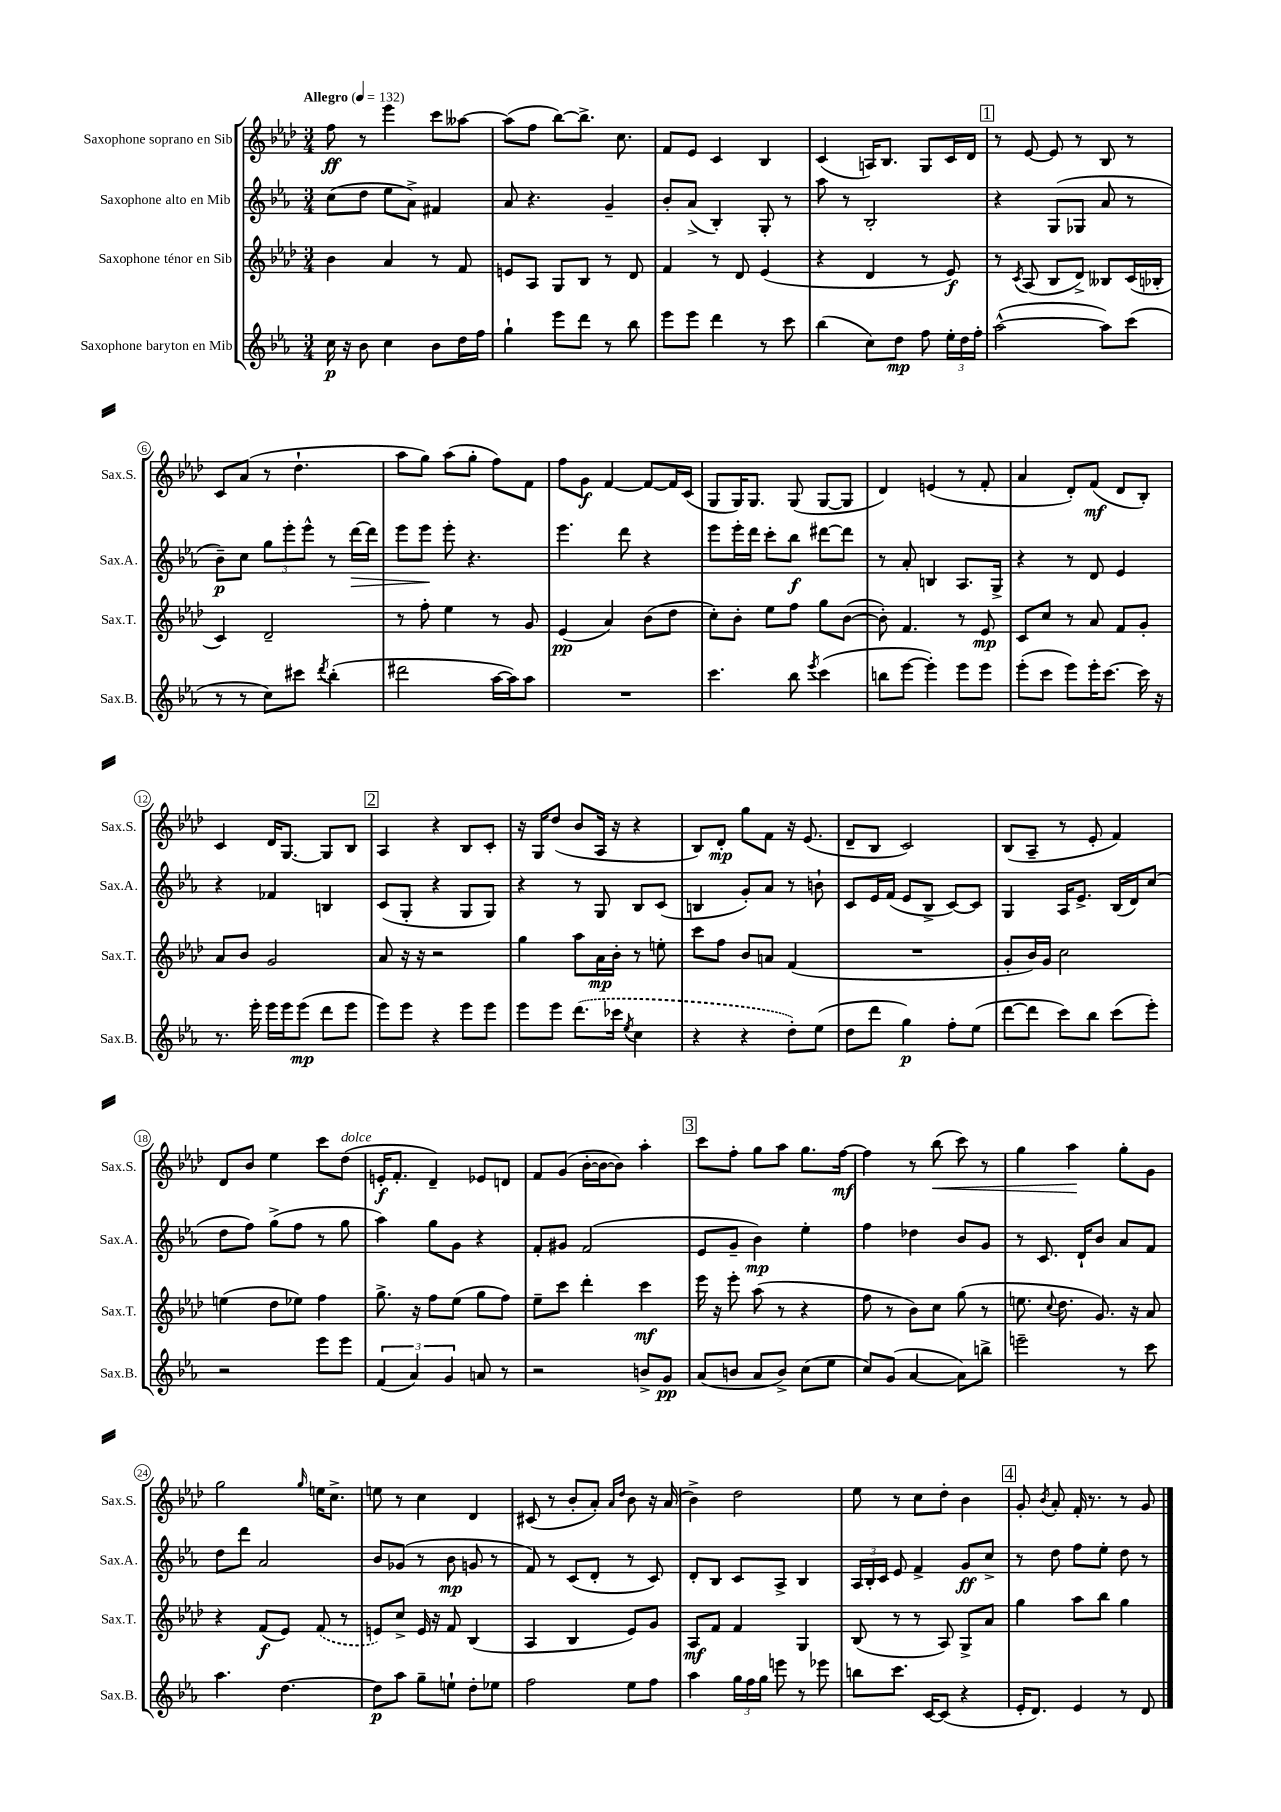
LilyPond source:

<<
\new StaffGroup <<
\new Staff = "s0" \with { instrumentName = "Saxophone soprano en Sib" shortInstrumentName = "Sax.S." } {
    \clef treble \key aes \major \numericTimeSignature \time 3/4 \tempo "Allegro" 4 = 132
    \autoBeamOff f''8\ff r8 ees'''4 c'''8[ aeses''8]~ |
    aeses''8[( f''8] bes''8[~) bes''8.]-> c''8. |
    f'8[ ees'8] c'4 bes4 |
    c'4( a16[) bes8.] g8[ c'16 des'16] |
    \mark \markup { \box "1" } r8 ees'8~ ees'8 r8 bes8 r8 |
    c'8[ aes'8]( r8 des''4.-! |
    aes''8[ g''8]) aes''8[( g''8]-. f''8[) f'8] |
    f''8[ g'8]\f f'4~ f'8[~ f'16 c'16]( |
    g8[ g16) g8.] g8( g8[~ g8] |
    des'4) e'4( r8 f'8-. |
    aes'4 des'8[-.) f'8]\mf( des'8[ bes8]-.) |
    c'4 des'16[ g8.]~ g8[ bes8] |
    \mark \markup { \box "2" } aes4 r4 bes8[ c'8]-. |
    r16 g16[ des''8]( bes'8[ aes16] r16 r4 |
    bes8[) des'8]-.\mp g''8[ f'8] r16 ees'8.( |
    des'8[-- bes8] c'2) |
    bes8[( aes8]-- r8 ees'8-. f'4) |
    des'8[ bes'8] ees''4 c'''8[ des''8]^\markup { \italic "dolce" }( |
    e'16[-.\f f'8.]-. des'4--) ees'8[ d'8] |
    f'8[ g'8]( bes'16[~-. bes'16~ bes'8]) aes''4-. |
    \mark \markup { \box "3" } c'''8[ f''8]-. g''8[ aes''8] g''8.[ f''16]~\mf |
    f''4 r8 bes''8\<( c'''8) r8 |
    g''4 aes''4\! g''8[-. g'8] |
    g''2 \grace { g''16 } e''16[ c''8.]-> |
    e''8 r8 c''4 des'4 |
    cis'8( r8 bes'8[-. aes'8]-.) \grace { aes'16[ des''16] } bes'8 r16 aes'16( |
    bes'4->) des''2 |
    ees''8 r8 c''8[ des''8]-. bes'4 |
    \mark \markup { \box "4" } g'8-. \acciaccatura { bes'8 } aes'8-. f'16-. r8. r8 g'8 \bar "|." |
}
\new Staff = "s1" \with { instrumentName = "Saxophone alto en Mib" shortInstrumentName = "Sax.A." } {
    \clef treble \key ees \major \numericTimeSignature \time 3/4
    \autoBeamOff c''8[( d''8] ees''8[ aes'8]->) fis'4 |
    aes'8 r4. g'4-- |
    bes'8[-. aes'8]->( bes4-.) g8-. r8 |
    aes''8 r8 bes2-. |
    \mark \markup { \box "1" } r4 g8[( ges8] aes'8 r8 |
    bes'8[--\p) c''8] \tuplet 3/2 { g''8[ ees'''8-. ees'''8]-^ } r8 d'''16[~\> d'''16] |
    ees'''8[ ees'''8]\! ees'''8-. r4. |
    ees'''4. d'''8 r4 |
    ees'''8[ ees'''16-. d'''16] c'''8[-. bes''8]\f dis'''8[~ dis'''8] |
    r8 aes'8-. b4 aes8.[ g16]-> |
    r4 r8 d'8 ees'4 |
    r4 fes'4 b4 |
    \mark \markup { \box "2" } c'8[( g8]-. r4 g8[ g8]) |
    r4 r8 g8 bes8[ c'8]( |
    b4 g'8[-.) aes'8] r8 b'8-! |
    c'8[ ees'16 f'16]( ees'8[ bes8]-> c'8[~) c'8] |
    g4 aes16[ ees'8.]-> bes16[( d'16) c''8]( |
    d''8[ f''8]) g''8[->( f''8] r8 g''8 |
    aes''4) g''8[ g'8] r4 |
    f'8[-. gis'8] f'2( |
    \mark \markup { \box "3" } ees'8[ g'8]-- bes'4\mp) ees''4-. |
    f''4 des''4 bes'8[ g'8] |
    r8 c'8. d'16[-! bes'8] aes'8[ f'8] |
    d''8[ d'''8] aes'2 |
    bes'8[ ges'8]( r8 bes'8\mp g'8 r8 |
    f'8) r8 c'8[( d'8]-. r8 c'8) |
    d'8[-. bes8] c'8[ aes8]-> bes4 |
    \tuplet 3/2 { aes16[ bes16-. c'16] } ees'8 f'4-> g'8[\ff c''8]-> |
    \mark \markup { \box "4" } r8 d''8 f''8[ ees''8]-. d''8 r8 \bar "|." |
}
\new Staff = "s2" \with { instrumentName = "Saxophone ténor en Sib" shortInstrumentName = "Sax.T." } {
    \clef treble \key aes \major \numericTimeSignature \time 3/4
    \autoBeamOff bes'4 aes'4 r8 f'8 |
    e'8[ aes8] g8[ bes8] r8 des'8 |
    f'4 r8 des'8 ees'4( |
    r4 des'4 r8 ees'8\f) |
    \mark \markup { \box "1" } r8 \acciaccatura { c'8 } aes8( bes8[ des'8]->) beses8[ c'16( bes16]-. |
    c'4) des'2-- |
    r8 f''8-. ees''4 r8 g'8 |
    ees'4\pp( aes'4) bes'8[( des''8] |
    c''8[-.) bes'8]-. ees''8[ f''8] g''8[ bes'8]~( |
    bes'8-.) f'4. r8 ees'8\mp |
    c'8[ c''8] r8 aes'8 f'8[ g'8]-. |
    aes'8[ bes'8] g'2 |
    \mark \markup { \box "2" } aes'8 r16 r16 r2 |
    g''4 aes''8[ aes'16\mp bes'16]-. r8 e''8-. |
    c'''8[ f''8] bes'8[ a'8] f'4( |
    R2. |
    g'8[-. bes'16) g'16] c''2 |
    e''4( des''8[ ees''8]) f''4 |
    g''8.-> r16 f''8[ ees''8]( g''8[ f''8]) |
    ees''8[-- c'''8] des'''4-. c'''4\mf |
    \mark \markup { \box "3" } ees'''16 r16 ees'''8-. aes''8( r8 r4 |
    f''8 r8 bes'8[) c''8] g''8( r8 |
    e''8. \appoggiatura { c''8 } des''8. g'8.) r16 aes'8 |
    r4 f'8[\f( ees'8]) \once \slurDashed f'8( r8 |
    e'8[) c''8]-> e'16 r16 f'8 bes4( |
    aes4 bes4 ees'8[) g'8] |
    aes8[\mf f'8] f'4 g4 |
    bes8( r8 r8 aes8) g8[-> aes'8] |
    \mark \markup { \box "4" } g''4 aes''8[ bes''8] g''4 \bar "|." |
}
\new Staff = "s3" \with { instrumentName = "Saxophone baryton en Mib" shortInstrumentName = "Sax.B." } {
    \clef treble \key ees \major \numericTimeSignature \time 3/4
    \autoBeamOff c''16\p r16 bes'8 c''4 bes'8[ d''16 f''16] |
    g''4-! ees'''8[ d'''8] r8 bes''8 |
    ees'''8[ ees'''8] d'''4 r8 c'''8 |
    bes''4( c''8[) d''8]\mp f''8 \tuplet 3/2 { ees''16[-. d''16 f''16]-. } |
    \mark \markup { \box "1" } aes''2~-^( aes''8[) c'''8]( |
    r8 r8 c''8[) cis'''8] \acciaccatura { d'''8 } bes''4-.( |
    dis'''2 aes''16[~ aes''16) aes''8] |
    R2. |
    c'''4. bes''8 \acciaccatura { ees'''8 } c'''4( |
    b''8[ ees'''8]~ ees'''4-.) ees'''8[ ees'''8] |
    ees'''8[-.( c'''8] ees'''8[) ees'''16-. c'''8.]~ c'''16 r16 |
    r8. ees'''16-. ees'''16[ ees'''16 ees'''8]\mp( d'''8[ ees'''8] |
    \mark \markup { \box "2" } ees'''8[) ees'''8] r4 ees'''8[ ees'''8] |
    ees'''8[ ees'''8] \once \slurDashed d'''8.[( ces'''16] \acciaccatura { ees''8 } c''4 |
    r4 r4 d''8[-.) ees''8]( |
    d''8[ d'''8] g''4\p) f''8[-. ees''8]( |
    d'''8[~ d'''8] c'''8[) bes''8] c'''8[( ees'''8]-.) |
    r2 ees'''8[ ees'''8] |
    \tuplet 3/2 { f'4( aes'4) g'4 } a'8 r8 |
    r2 b'8[-> g'8]\pp |
    \mark \markup { \box "3" } aes'8[( b'8] aes'8[ b'8]->) c''8[( ees''8] |
    c''8[) g'8]( aes'4~ aes'8[) b''8]-> |
    e'''2-- r8 c'''8 |
    aes''4. d''4.~ |
    d''8[\p aes''8] g''8[-- e''8]-! d''8[-. ees''8] |
    f''2 ees''8[ f''8] |
    aes''4 \tuplet 3/2 { g''16[ f''16 g''16] } e'''8 r8 ees'''8 |
    b''8[ c'''8.] c'16[~ c'8]( r4 |
    \mark \markup { \box "4" } ees'16[-. d'8.]) ees'4 r8 d'8 \bar "|." |
}
>>
>>
\layout { \context { \Score \override BarNumber.stencil = #(make-stencil-circler 0.1 0.3 ly:text-interface::print) } }
